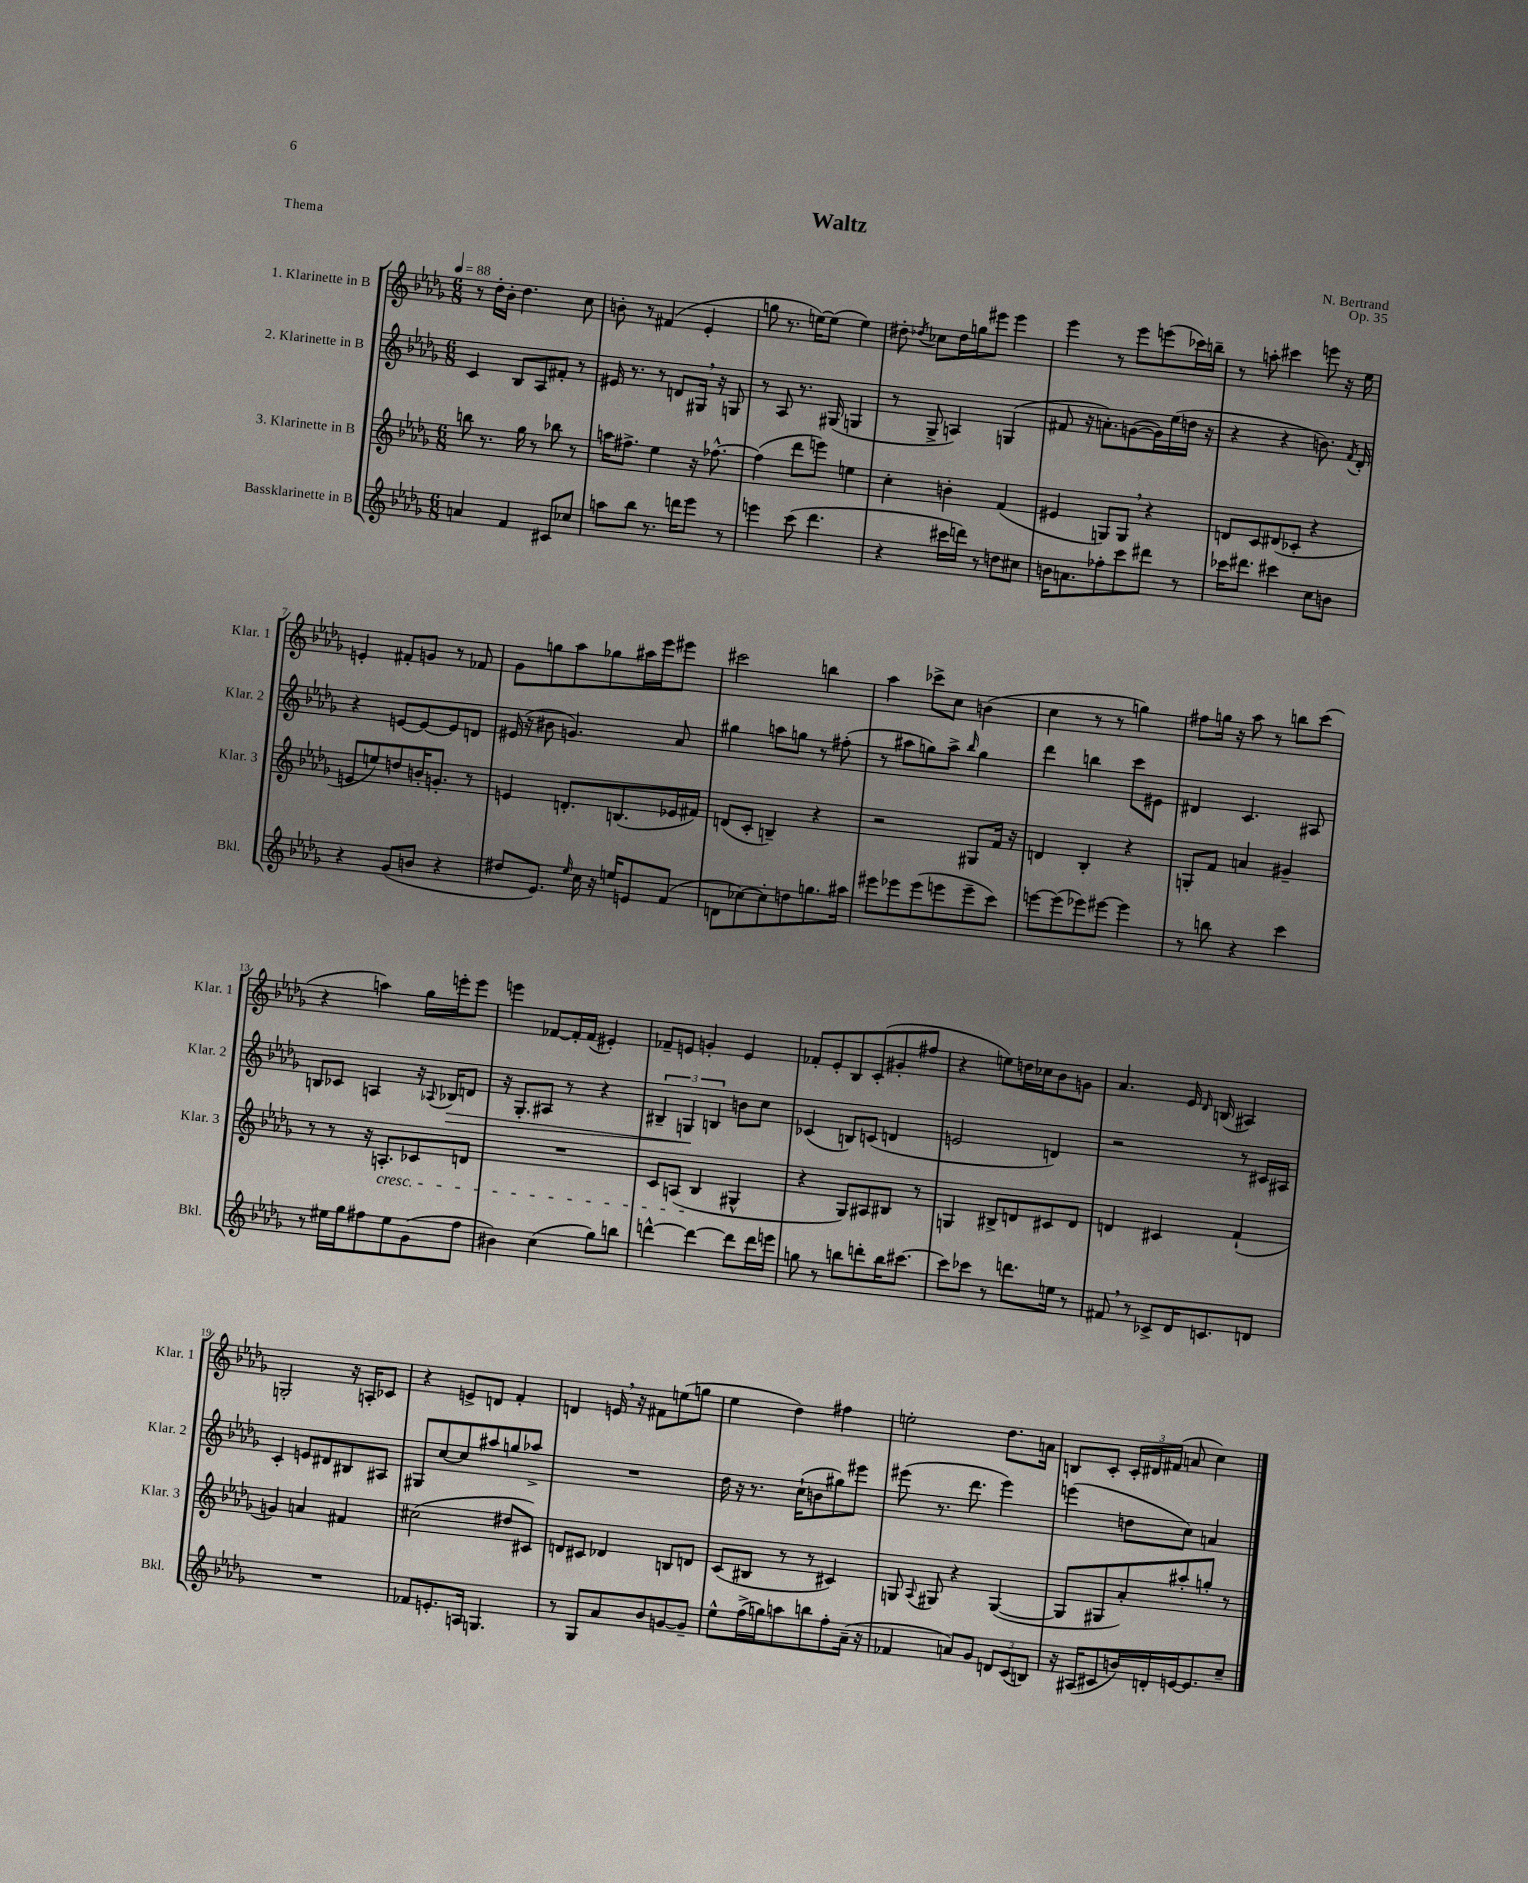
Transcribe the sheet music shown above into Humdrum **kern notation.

**kern	**kern	**kern	**kern
*staff4	*staff3	*staff2	*staff1
*clefG2	*clefG2	*clefG2	*clefG2
*k[b-e-a-d-g-]	*k[b-e-a-d-g-]	*k[b-e-a-d-g-]	*k[b-e-a-d-g-]
*M6/8	*M6/8	*M6/8	*M6/8
*MM88	*MM88	*MM88	*MM88
4a	8bb	4c	8r
.	8.r	.	16dd-'
.	.	.	16b-'
4f	.	8B-	4.dd-
.	16gg-	.	.
.	8r	8A-	.
8c#	8bb-	8f#'	.
8cc-	8r	8r	8cc
=	=	=	=
8aa	16aa	16e#	8b'
.	8.ff#^	8.r	.
8bb-	.	.	8r
8.r	4ee-	8r	(4f#
.	.	8d	.
16ddd	.	.	.
8eee-	16r	16G#	4e-'
.	[8.ff-^^	16r	.
8r	.	8G	.
=	=	=	=
4eee	(4ff-]	8r	8gg
.	.	8A-	8.r
(8ccc	8ddd-	8.r	.
.	.	.	[16ee)
4.ddd-	8eee)	.	(8ee]
.	.	(16G#	.
.	4ee	4G	4ee)
=	=	=	=
4r	4cc'	8r	8dd#'
.	.	.	8qdd-
.	.	8G-^	8cc-
16ccc#	4b'	4A)	16dd-
16ddd)	.	.	16gg
8r	.	.	8eee#
8dd	(4f	(4G	4eee#
8cc#	.	.	.
=	=	=	=
16b	4e#	8f#	4eee-
8.a	.	.	.
.	.	16r	.
.	.	8.a')	.
8ff-'	8G)	.	8r
8ccc	8G	([8g	8eee-
8ddd#	4r	16g])	(8eee
.	.	(16ee-	.
8r	.	16dd	16ccc-)
.	.	16r	16bb~
=	=	=	=
16ccc-	8d	4r	8r
8.ddd#	.	.	.
.	8c	.	8aa'
4ccc#	(8d#	4r	4ccc#
.	8c-'	.	.
8cc	4r	8.b)	8eee
8b	.	.	16r
.	.	8qf	.
.	.	16d-'	16ee-
=	=	=	=
4r	8e	4r	4e'
.	8ee)	.	.
(8g-	8dd	[8e	8f#'
8b	16b'	8e_	8g
.	8.g'	.	.
4r	.	8e]	8r
.	8r	8d	8f-
=	=	=	=
8dd#	4e	(16e#	8g-
.	.	16r	.
8.e-)	.	8b#	8gg
.	8.d'	4.g)	8aa-
16qqee-	.	.	.
16cc	.	.	.
16r	.	.	8gg-
16ee	(8.B	.	.
8e	.	.	16aa#
.	.	.	16eee-
(8f	16e-	8a-	8eee#
.	16f#)	.	.
=	=	=	=
8d	(8d	4gg#	2ccc#
[8cc-)	8c'	.	.
8cc-']	4B~)	8aa	.
8dd	.	8gg	.
8.gg	4r	8r	4bb
.	.	(8ff#'	.
16aa#	.	.	.
=	=	=	=
8eee#	2r	8r	4aa-
8eee-	.	8aa#	.
(8eee-	.	8gg)	8ccc-^
8eee	.	8aa#^	8cc
.	.	16qqbb-	.
8eee~	8G#	4gg	(4b
8ccc)	16f	.	.
.	16r	.	.
=	=	=	=
[8eee	4d	4ddd-	4cc
(8eee]	.	.	.
8eee-)	4B-'	4bb	8r
[8eee#	.	.	8r
4eee#]	4r	8ccc	4gg)
.	.	8e#	.
=	=	=	=
8r	8G'	4d#	8ff#
8bb	8f	.	16gg
.	.	.	16r
4r	4a	4.c	8aa-
.	.	.	8r
4ccc	4g#~	.	8bb
.	.	8A#	(8ccc
=	=	=	=
8r	8r	8B	4r
16ee#	8r	8c-	.
16gg-	.	.	.
8ff#	16r	4A	4aa)
.	8.A'	.	.
8ee#	.	.	.
(8g-	8c-	16r	16gg-
.	.	8qqA-	.
.	.	16B-	16eee'
8ff#	8d	8d	8eee
=	=	=	=
4b#)	2.r	16r	4eee
.	.	8.G-'	.
(4cc	.	8A#	[8f-
.	.	8r	16f-']
.	.	.	(16f-
8gg-)	.	4r	4e#')
8bb	.	.	.
=	=	=	=
[4ddd^^	8c	6B#~	8f-~
.	(8A	.	8e
.	.	6G	.
4ddd_	4B-	.	4g'
.	.	6B	.
8ddd]	4G#^^	8b	4e
16ddd	.	8cc	.
16eee	.	.	.
=	=	=	=
8gg	4r	(4c-	8f-'
8r	.	.	8e-'
8bb	8G-)	8B)	8B-
8ddd'	8A#	(8c	(8c'
16bb	8B#	4d	8g#'
[8.ccc#	.	.	.
.	8r	.	8ff#
=	=	=	=
8ccc#]	4G	2e	4r
8ccc-	.	.	.
8r	8B#^	.	8ee)
8.ddd	8d	.	16dd
.	.	.	16cc-
.	8c#	4d)	8b-
16ee	.	.	.
8r	8d	.	8g
=	=	=	=
8f#	4d	2r	4.a-
8r	.	.	.
8c-^	4c#	.	.
16d-	.	.	16e-
.	.	.	16qqd-
8.c	.	.	(16B
.	(4f`	8r	4A#)
8d	.	16c#	.
.	.	16A#	.
=	=	=	=
2.r	4g)	4c'	2G'
.	4a	8e	.
.	.	8d#	.
.	4f#	8B#	16r
.	.	.	16A'
.	.	8A#	8c-
=	=	=	=
8f-	(2cc#	8G#	4r
8.e'	.	[8cc	.
.	.	8cc]	8e^
16A	.	.	.
4.G	.	8aa#	8d
.	8dd#	8gg	4f'
.	8c#)	8aa-^	.
=	=	=	=
8r	8d	2.r	4d
8G-	8c#	.	.
8a-	4d-	.	16e
.	.	.	16r
8b-	.	.	8f#
[8g	8B	.	(8ee
8g~]	8d	.	8gg
=	=	=	=
8ee-^^	(8c	16dd-	4ee-
.	.	16r	.
(16ff^	8B#	8.r	.
16gg)	.	.	.
8aa	8r	.	4dd-)
.	.	(16cc`	.
8bb	8r	8b	.
8ff'	4c#)	8gg#)	4ff#
(16a-~	.	8eee#	.
16r	.	.	.
=	=	=	=
4f-	8G	(8eee#	2ee'
.	8qqA-	.	.
.	8G#	8.r	.
8a)	4r	.	.
.	.	8.ddd-	.
8g-	.	.	.
12d	([4G#	4eee#)	8.dd-
(12c	.	.	.
12B)	.	.	.
.	.	.	16a
=	=	=	=
16r	8G#]	(4eee	8B
(16A#	.	.	.
8c#	8G#	.	8c'
16b)	8a-')	8dd	24c'
.	.	.	24d#
16d'	.	.	.
.	.	.	(24f#
[16e	8aa#'	8cc)	8a
8.e]	.	.	.
.	8gg'	4a	4cc)
8cc~	8r	.	.
==	==	==	==
*-	*-	*-	*-
